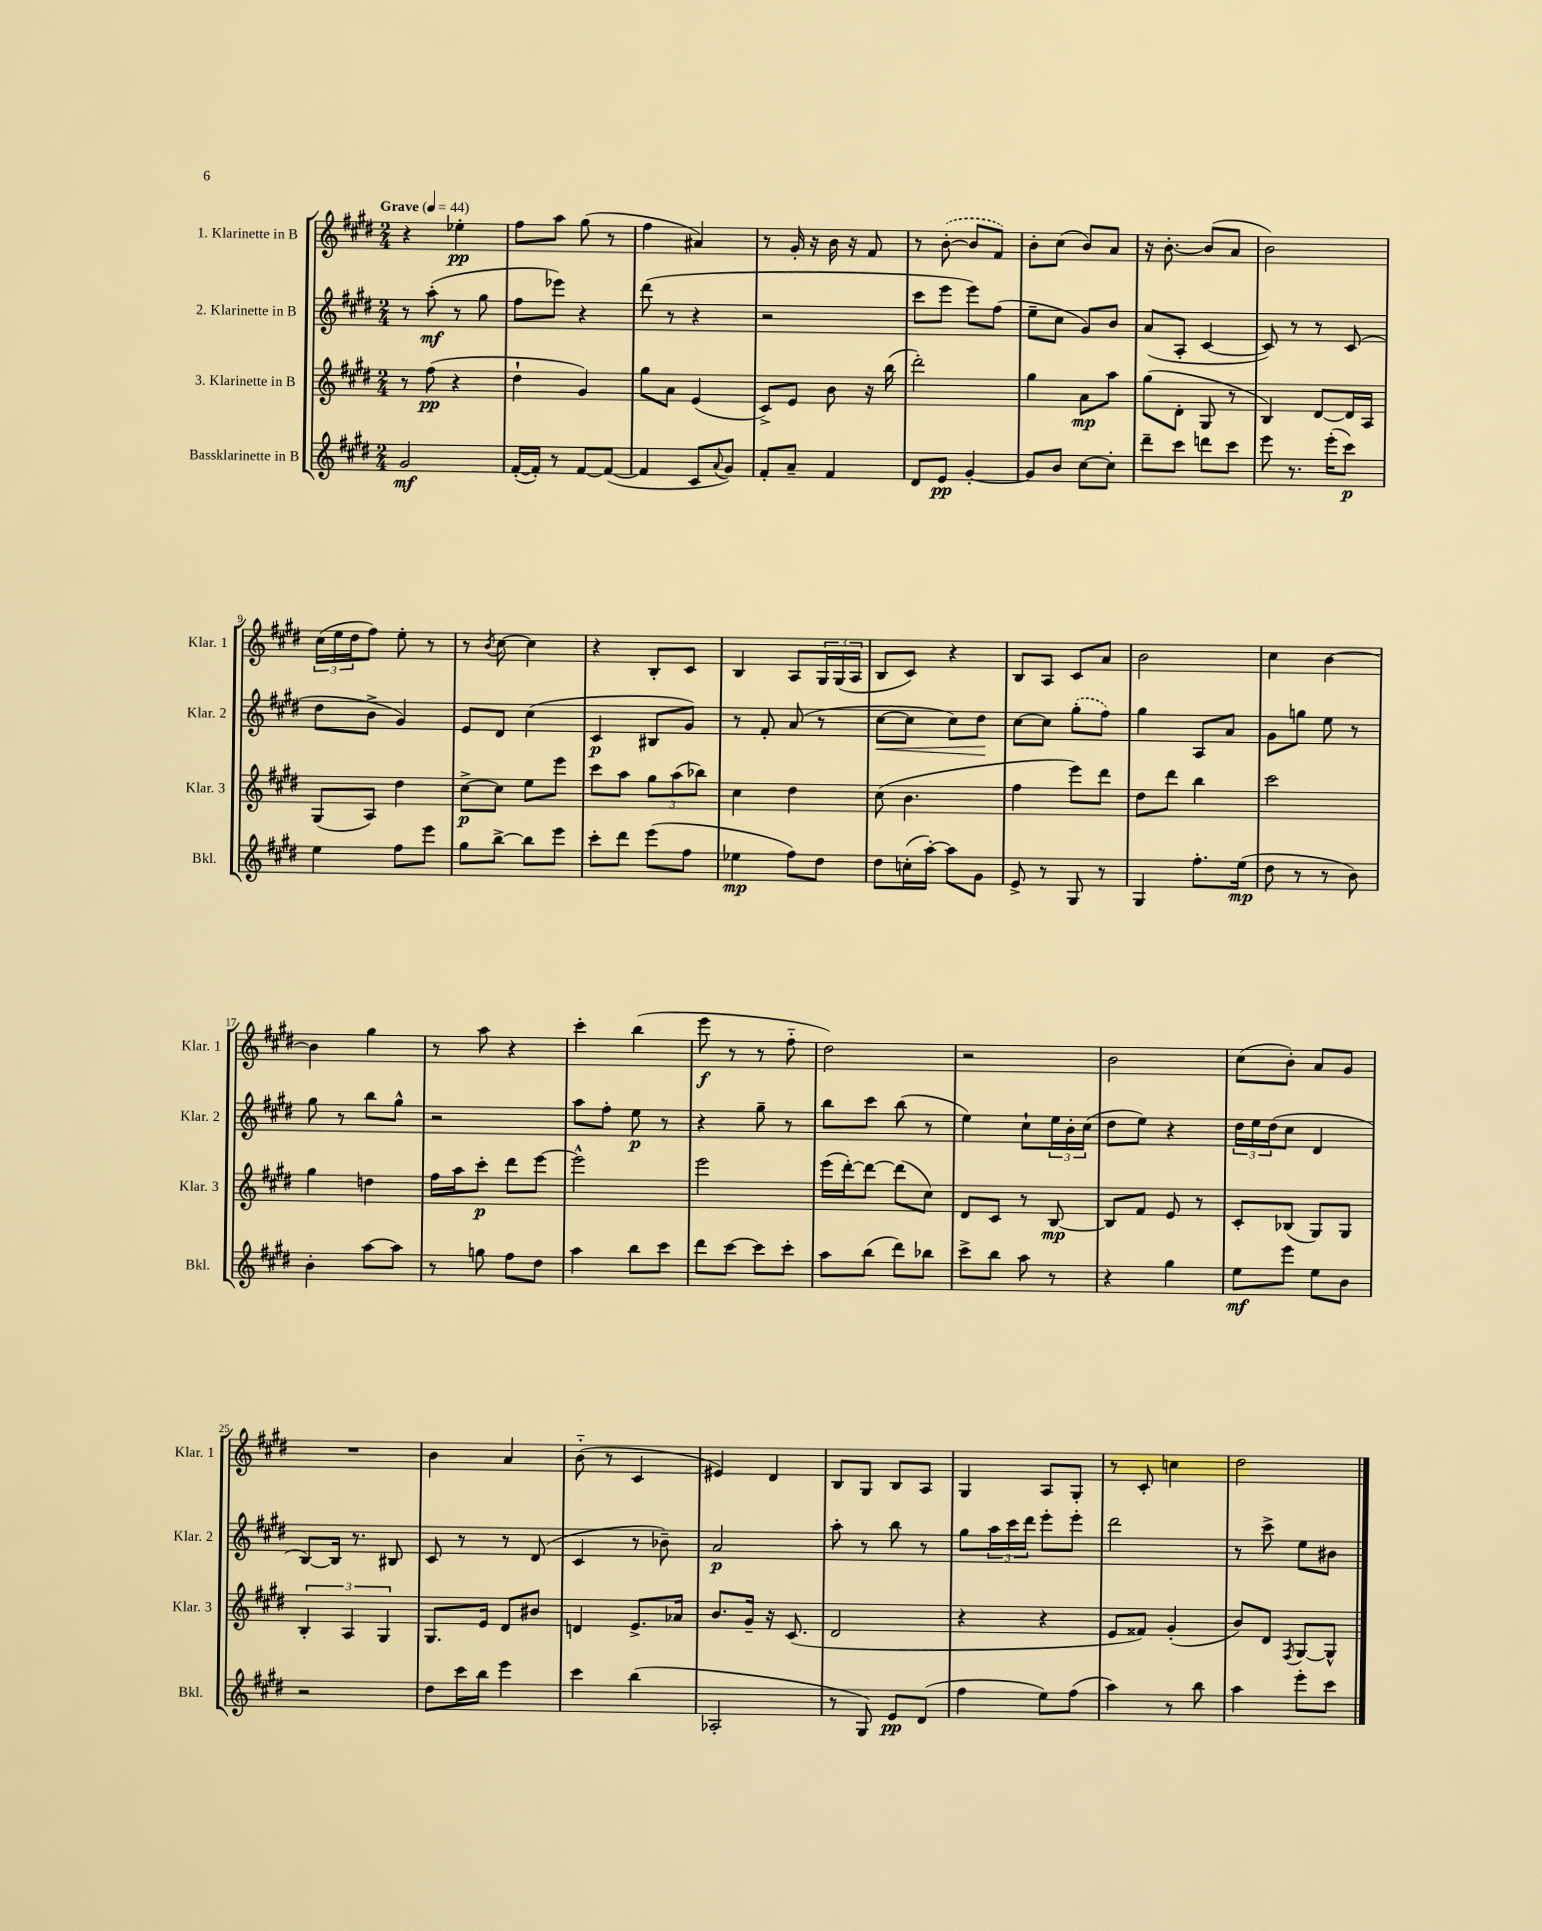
<<
\new StaffGroup <<
\new Staff = "s0" \with { instrumentName = "1. Klarinette in B" shortInstrumentName = "Klar. 1" } {
    \clef treble \key e \major \numericTimeSignature \time 2/4 \tempo "Grave" 4 = 44
    r4 ees''4-.\pp |
    fis''8 a''8 gis''8( r8 |
    fis''4 ais'4) |
    r8 gis'16-. r16 b'16 r16 fis'8 |
    r8 \once \slurDashed b'8~-.( b'8 fis'8) |
    b'8-. cis''8( b'8) a'8 |
    r16 b'8.~-. b'8( a'8 |
    b'2) |
    \tuplet 3/2 { cis''16( e''16 dis''16 } fis''8) e''8-. r8 |
    r8 \acciaccatura { b'8 } cis''8~ cis''4 |
    r4 b8-. cis'8 |
    b4 a8 \tuplet 3/2 { gis16 gis16( a16 } |
    b8 cis'8) r4 |
    b8 a8 cis'8 a'8 |
    b'2 |
    cis''4 b'4~ |
    b'4 gis''4 |
    r8 a''8 r4 |
    cis'''4-. b''4( |
    e'''8\f r8 r8 fis''8-_ |
    dis''2) |
    r2 |
    b'2 |
    cis''8( b'8-.) a'8 gis'8 |
    R2 |
    b'4 a'4 |
    b'8-_( r8 cis'4 |
    eis'4) dis'4 |
    b8 gis8 b8 a8 |
    gis4 a8 gis8-. |
    r8 cis'8-. c''4 |
    dis''2 \bar "|." |
}
\new Staff = "s1" \with { instrumentName = "2. Klarinette in B" shortInstrumentName = "Klar. 2" } {
    \clef treble \key e \major \numericTimeSignature \time 2/4
    r8 a''8-.\mf( r8 gis''8 |
    fis''8 ees'''8) r4 |
    dis'''8( r8 r4 |
    r2 |
    cis'''8 e'''8 e'''8) fis''8( |
    e''8-- cis''8 gis'8) b'8 |
    a'8( a8-. cis'4~ |
    cis'8) r8 r8 cis'8( |
    dis''8 b'8-> gis'4) |
    e'8 dis'8 cis''4( |
    cis'4\p bis8 gis'8) |
    r8 fis'8-. a'8( r8 |
    cis''8~\< cis''8 cis''8) dis''8\! |
    cis''8~ cis''8 \once \slurDashed gis''8-.( fis''8) |
    gis''4 a8 a'8 |
    gis'8 g''8 e''8 r8 |
    gis''8 r8 b''8 gis''8-^ |
    r2 |
    a''8 fis''8-. e''8\p r8 |
    r4 gis''8-- r8 |
    b''8 cis'''8 b''8( r8 |
    e''4) cis''8-! \tuplet 3/2 { e''16 b'16-. cis''16( } |
    dis''8 e''8) r4 |
    \tuplet 3/2 { dis''16 e''16 dis''16( } cis''8 dis'4 |
    b8~) b16 r8. bis8 |
    cis'8 r8 r8 dis'8( |
    cis'4 r8 bes'8--) |
    a'2\p |
    a''8-. r8 b''8 r8 |
    gis''8 \tuplet 3/2 { a''16 cis'''16 dis'''16 } e'''8-. e'''8-. |
    dis'''2 |
    r8 cis'''8-> e''8 bis'8 \bar "|." |
}
\new Staff = "s2" \with { instrumentName = "3. Klarinette in B" shortInstrumentName = "Klar. 3" } {
    \clef treble \key e \major \numericTimeSignature \time 2/4
    r8 fis''8\pp( r4 |
    dis''4-! gis'4) |
    gis''8 a'8 e'4( |
    cis'8->) e'8 b'8 r16 b''16( |
    dis'''2-.) |
    gis''4 a'8\mp a''8 |
    gis''8( dis'8-. gis8 r8 |
    b4) dis'8~ dis'16 a16 |
    gis8( a8) dis''4 |
    cis''8~->\p cis''8 e''8 e'''8 |
    cis'''8 a''8 \tuplet 3/2 { gis''8 a''8( bes''8) } |
    cis''4 dis''4 |
    cis''8( b'4. |
    fis''4 e'''8) dis'''8 |
    dis''8 dis'''8 b''4 |
    cis'''2 |
    gis''4 d''4 |
    fis''16 a''16 cis'''8-.\p dis'''8 e'''8~ |
    e'''2-^ |
    e'''2 |
    e'''16( dis'''16~-.) dis'''8~ dis'''8( cis''8) |
    dis'8 cis'8 r8 b8~\mp |
    b8 fis'8 e'8 r8 |
    cis'8-. bes8( gis8) gis8 |
    \tuplet 3/2 { b4-. a4 gis4 } |
    gis8. e'16 dis'8 bis'8 |
    d'4 e'8.-> aes'16 |
    b'8. gis'16-- r16 cis'8.( |
    dis'2 |
    r4 r4 |
    e'8 fisis'8) gis'4-.( |
    b'8) dis'8 \acciaccatura { fis8 } gis8~ gis8-^ \bar "|." |
}
\new Staff = "s3" \with { instrumentName = "Bassklarinette in B" shortInstrumentName = "Bkl." } {
    \clef treble \key e \major \numericTimeSignature \time 2/4
    gis'2\mf |
    fis'16~-.( fis'16-.) r8 fis'8~ fis'8~( |
    fis'4 cis'8 \appoggiatura { a'8 } gis'8) |
    fis'8-. a'8-- fis'4 |
    dis'8 e'8\pp gis'4~-. |
    gis'8 b'8 cis''8~ cis''8-. |
    dis'''8-- cis'''8 d'''8 cis'''8 |
    e'''8 r8. e'''16-.( cis'''8\p) |
    e''4 fis''8 e'''8 |
    gis''8 b''8~-> b''8 e'''8 |
    cis'''8-. dis'''8 e'''8( fis''8 |
    ees''4\mp fis''8) dis''8 |
    dis''8 c''16-.( a''16~-.) a''8 gis'8 |
    e'8-> r8 gis8 r8 |
    gis4 fis''8.-. e''16\mp( |
    dis''8 r8 r8 b'8) |
    b'4-. a''8~ a''8 |
    r8 g''8 fis''8 dis''8 |
    a''4 b''8 cis'''8 |
    dis'''8 cis'''8~ cis'''8 cis'''8-. |
    a''8 b''8( dis'''8) bes''8 |
    cis'''8-> b''8 a''8 r8 |
    r4 gis''4 |
    e''8\mf e'''8 e''8 b'8 |
    r2 |
    dis''8 cis'''16 b''16 e'''4 |
    cis'''4 b''4( |
    aes2-. |
    r8 gis8) e'8\pp dis'8( |
    fis''4 e''8) fis''8( |
    a''4) r8 b''8 |
    a''4 e'''8-. cis'''8 \bar "|." |
}
>>
>>
